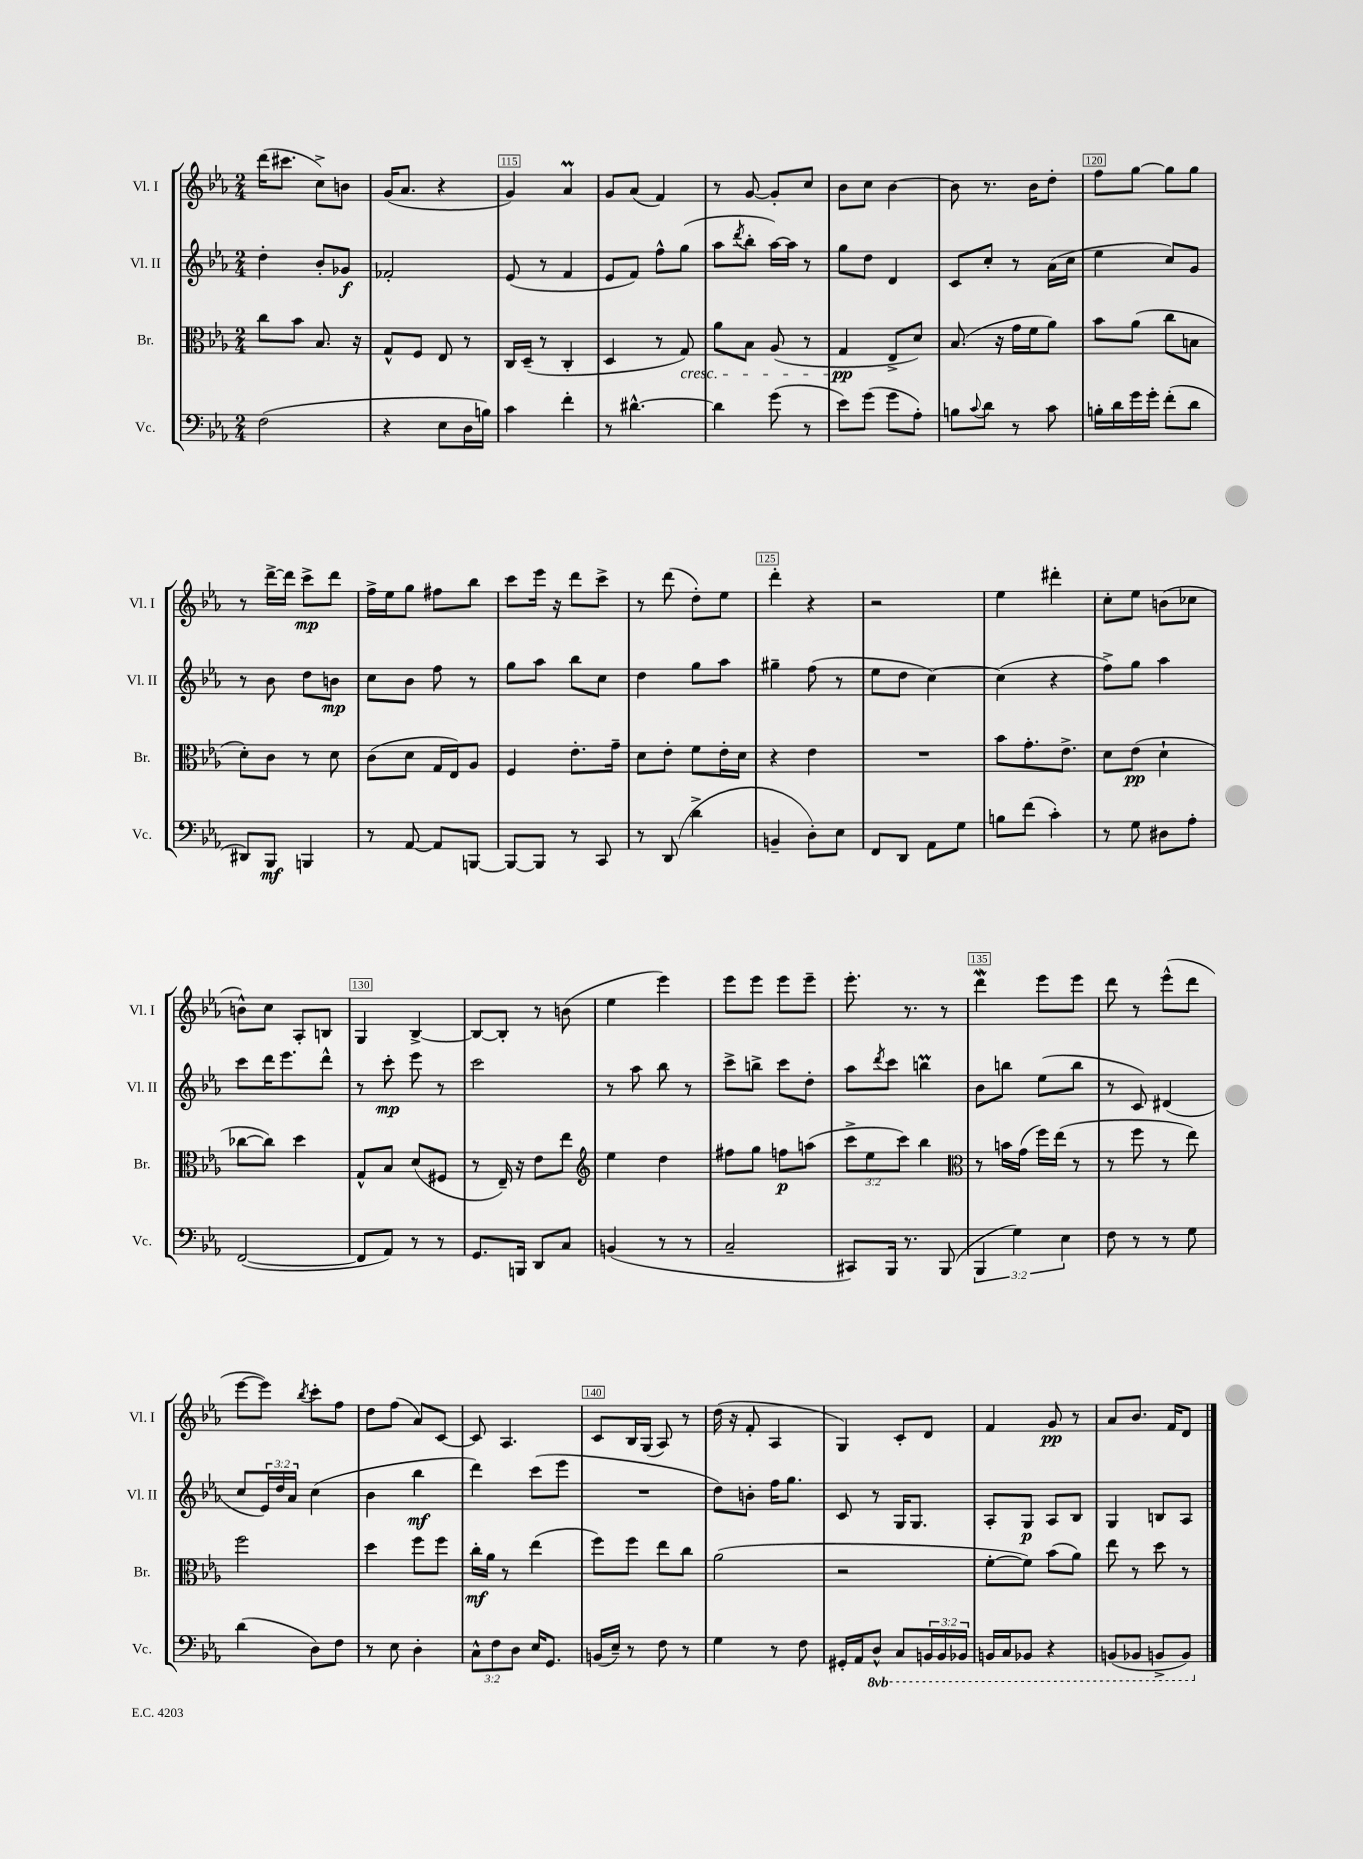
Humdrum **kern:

**kern	**kern	**kern	**kern
*staff4	*staff3	*staff2	*staff1
*clefF4	*clefC3	*clefG2	*clefG2
*k[b-e-a-]	*k[b-e-a-]	*k[b-e-a-]	*k[b-e-a-]
*M2/4	*M2/4	*M2/4	*M2/4
(2F	8cc	4dd'	(16ddd
.	.	.	8.ccc#
.	8b-	.	.
.	8.B-	8b-'	8cc^)
.	.	8g-	8b
.	16r	.	.
=	=	=	=
4r	8G^^	2f-'	(16g
.	.	.	8.a-
.	8F	.	.
8E-	8E-	.	4r
16D	8r	.	.
16B)	.	.	.
=	=	=	=
4c	16C	(8e-	4g)
.	(16D~	.	.
.	8r	8r	.
4f'	4C'	4f	4a-
=	=	=	=
8r	4D	8e-	8g
[4.d#^^	.	8f)	(8a-
.	8r	8ff^^	4f)
.	8G)	(8gg	.
=	=	=	=
4d#]	8a-	8aa-	8r
.	.	8qddd	.
.	8B-	8bb-'	[8g
(8g	(8A-	[16aa-)	8g']
.	.	16aa-]	.
8r	8r	8r	8cc
=	=	=	=
8e-)	4G	8gg	8b-
(8g	.	8dd	8cc
8g	8E-^	4d	[4b-
8A-')	8d)	.	.
=	=	=	=
8B	(8.B-	8c	8b-]
8qqc	.	.	.
8d	.	8cc'	8.r
.	16r	.	.
8r	16g	8r	.
.	16f	.	16b-
8c	8a-)	(16a-	8dd'
.	.	16cc	.
=	=	=	=
16B'	8b-	4ee-	8ff
16d	.	.	.
16g	(8a-	.	[8gg
16g'	.	.	.
(8f'	8cc	8cc)	8gg]
8d	8B	8g	8gg
=	=	=	=
8DD#)	8d')	8r	8r
8BBB-	8c	8b-	[16ddd^
.	.	.	16ddd]
4BBB	8r	8dd	8ccc^
.	8d	8b	8ddd
=	=	=	=
8r	(8c	8cc	16ff^
.	.	.	16ee-
[8AA-	8d	8b-	8gg
8AA-]	16G	8ff	8ff#
.	16E-)	.	.
[8BBB	8A-	8r	8bb-
=	=	=	=
8BBB_	4F	8gg	8ccc
8BBB]	.	8aa-	16eee-
.	.	.	16r
8r	8.e-'	8bb-	8ddd
8CC	.	8cc	8ccc^
.	16g~	.	.
=	=	=	=
8r	8d	4dd	8r
(8DD	8e-'	.	(8ddd
4d^	8f	8gg	8dd')
.	16e-'	8aa-	8ee-
.	16d	.	.
=	=	=	=
4BB~	4r	4gg#~	4ddd'
8D')	4e-	(8ff	4r
8E-	.	8r	.
=	=	=	=
8FF	2r	8ee-	2r
8DD	.	8dd	.
8AA-	.	[4cc)	.
8G	.	.	.
=	=	=	=
8B	8b-	(4cc]	4ee-
(8f	8.g'	.	.
4c')	.	4r	4ddd#'
.	8.e-^	.	.
=	=	=	=
8r	8d	8ff^)	8cc'
8G	(8e-	8gg	8ee-
8D#	4d`	4aa-	(8b
8A-'	.	.	8cc-
=	=	=	=
([2FF	[8cc-	8ccc	8b^^)
.	8cc-])	16ddd	8cc
.	.	8.eee-	.
.	4dd	.	8A-'
.	.	8ddd^^	8B
=	=	=	=
8FF]	8G^^	8r	4G
8AA-)	8B-	8ccc'	.
8r	(8d	8eee-	[4B-^
8r	8F#	8r	.
=	=	=	=
8.GG	8r	2ccc	8B-_
.	16E-~)	.	8B-']
16BBB	16r	.	.
8DD	8e-	.	8r
8C	8ee-	.	(8b
=	=	=	=
*	*clefG2	*	*
(4BB	4ee-	8r	4ee-
.	.	8aa-	.
8r	4dd	8bb-	4eee-)
8r	.	8r	.
=	=	=	=
2C~	8ff#	8ccc^	8eee-
.	8gg	8bb^	8eee-
.	8ff	8ccc	8eee-
.	(8aa	8dd'	8eee-~
=	=	=	=
8CC#)	12ccc^	8aa-	8.eee-'
.	12ee-	.	.
.	.	8qddd	.
16BBB-	.	8ccc	.
.	12ccc)	.	.
8.r	.	.	8.r
.	4bb-	4bb	.
(8BBB-	.	.	8r
=	=	=	=
*	*clefC3	*	*
6BBB-	8r	8b-	4ddd
.	16b	8bb	.
6G)	.	.	.
.	(16g	.	.
.	16ff)	(8ee-	8eee-
.	(16ee-	.	.
6E-	.	.	.
.	8r	8bb	8eee-
=	=	=	=
8F	8r	8r	8ddd
8r	8ff	8c)	8r
8r	8r	(4d#	(8eee-^^
8G	8ee-)	.	8ddd
=	=	=	=
(4d	2ff	8cc	[8eee-
.	.	24e-)	8eee-])
.	.	24dd	.
.	.	24a-	.
.	.	.	8qbb-
8D)	.	(4cc	8ccc'
8F	.	.	8ff
=	=	=	=
8r	4dd	4b-	8dd
8E-	.	.	(8ff
4D'	8ff	4bb-	8a-)
.	8ff	.	[8c
=	=	=	=
12C^^	16cc'	4ddd)	8c]
.	16a-	.	.
12F	.	.	.
.	8r	.	4.A-
12D	.	.	.
16E-	(4ee-	(8ccc	.
8.GG	.	.	.
.	.	8eee-	.
=	=	=	=
(16BB	8ff)	2r	8c
16E-~)	.	.	.
8r	8ff	.	16B-
.	.	.	(16G
8F	8ee-	.	8A-)
8r	8cc	.	8r
=	=	=	=
4G	(2a-	8dd)	(16dd
.	.	.	16r
.	.	8b'	8f'
8r	.	16ff	4A-
.	.	8.gg	.
8F	.	.	.
=	=	=	=
16GG#'	2r	8c	4G)
16AA-	.	.	.
8DD^^	.	8r	.
8CC	.	16G	8c'
.	.	8.G	.
24BBB	.	.	8d
24BBB	.	.	.
24BBB-	.	.	.
=	=	=	=
16BBB	[8f'	8A-'	4f
16CC	.	.	.
8BBB-	8f])	8G	.
4r	(8b-	8A-	8g
.	8a-)	8B-	8r
=	=	=	=
(8BBB	8ee-	4G	8a-
8BBB-	8r	.	8.b-
8BBB^	8dd	8B	.
.	.	.	16f
8BBB)	8r	8A-	8d
==	==	==	==
*-	*-	*-	*-
